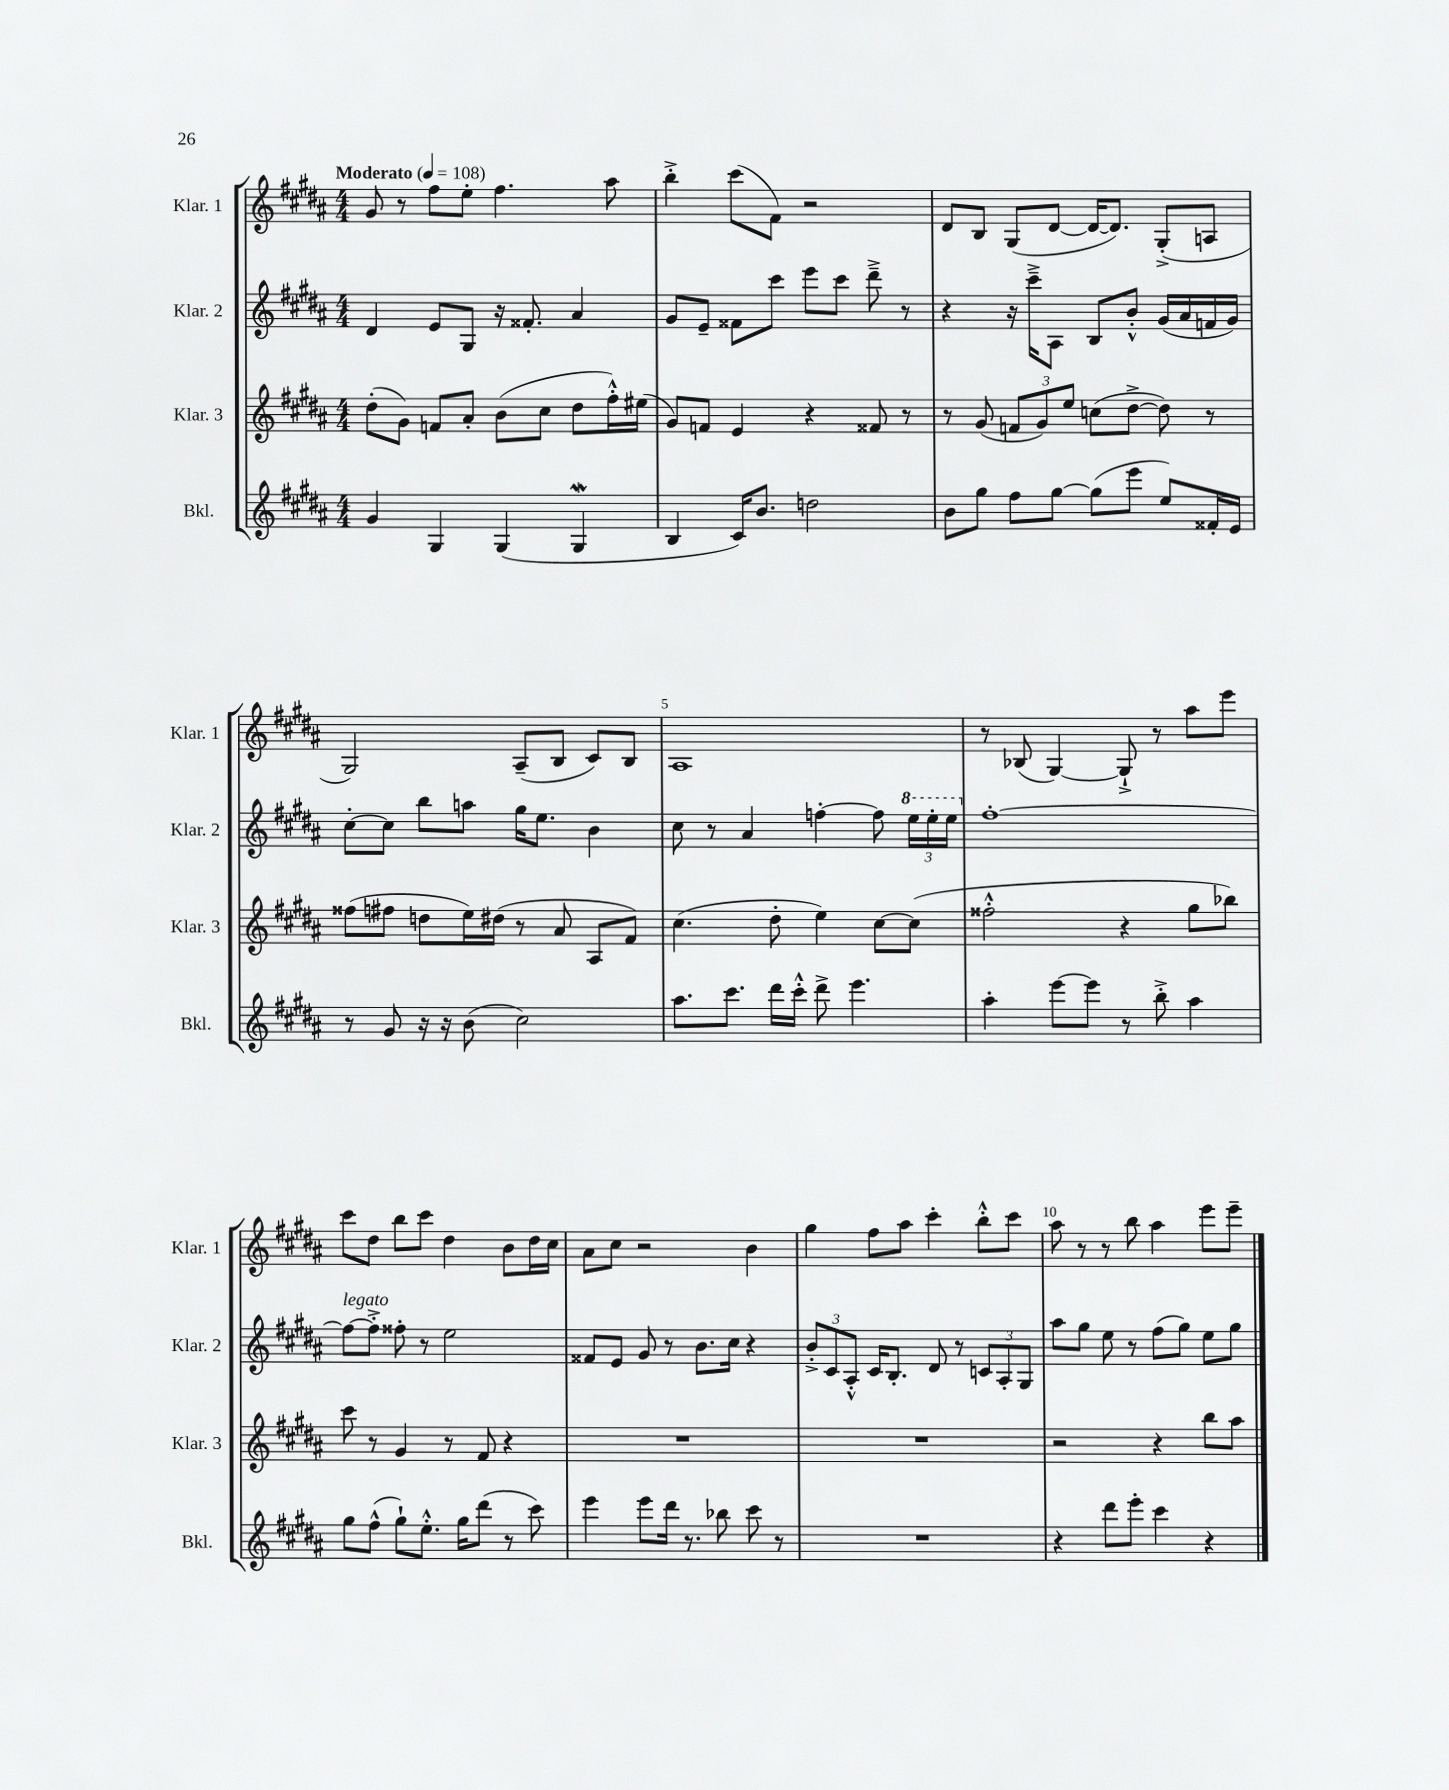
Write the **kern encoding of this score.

**kern	**kern	**kern	**kern
*part4	*part3	*part2	*part1
*staff4	*staff3	*staff2	*staff1
*I"Bkl.	*I"Klar. 3	*I"Klar. 2	*I"Klar. 1
*I'Bkl.	*I'Klar. 3	*I'Klar. 2	*I'Klar. 1
*clefG2	*clefG2	*clefG2	*clefG2
*k[f#c#g#d#a#]	*k[f#c#g#d#a#]	*k[f#c#g#d#a#]	*k[f#c#g#d#a#]
*M4/4	*M4/4	*M4/4	*M4/4
*MM108	*MM108	*MM108	*MM108
=1	=1	=1	=1
!	!	!	!LO:TX:a:B:t=Moderato
4g#/	(8dd#'\L	4d#/	8g#/
.	8g#\J)	.	8r
4G#/	8fn/L	8e/L	8ff#\L
.	8a#'/J	8G#/J	8ee'\J
(4G#/	(8b\L	16r	4.ff#\
.	.	8.f##X'/	.
.	8cc#\J	.	.
4G#W/	8dd#\L	4a#/	.
.	16ff#'^^\L)	.	8aa#\
.	(16ee#X\JJ	.	.
=2	=2	=2	=2
4B/	8g#/L)	8g#/L	4bb'^\
.	8fn/J	8e~/J	.
16c#/KL)	4e/	8f##X\L	(8ccc#\L
8.b/J	.	.	.
.	.	8ccc#\J	8f#\J)
2ddn\	4r	8eee\L	2r
.	.	8ccc#\J	.
.	8f##X/	8ddd#~^\	.
.	8r	8r	.
=3	=3	=3	=3
8b\L	8r	4r	8d#/L
8gg#\J	(8g#/	.	8B/J
8ff#\L	12fn/L	16r	(8G#/L
.	.	16ccc#~^\KL	.
.	12g#/)	.	.
[8gg#\J	.	8A#\J	[8d#/J
.	12ee/J	.	.
(8gg#\L]	(8ccn\L	8B/L	16d#/KL_
.	.	.	8.d#/J])
8eee\J	[8dd#^\J	8b'^^/J	.
8ee/L)	8dd#\])	(16g#/LL	(8G#'^/L
.	.	16a#/	.
16f##X'/L	8r	16fn/	8An/J
16e/JJ	.	16g#/JJ)	.
!!LO:LB:g=z
=4	=4	=4	=4
8r	(8ff##X\L	[8cc#'\L	2G#/)
8g#/	8ff#X\J	8cc#\J]	.
16r	8ddn\L	8bb\L	.
16r	.	.	.
(8b\	16ee\L)	8aan\J	.
.	(16dd#X\JJ	.	.
2cc#\)	8r	16gg#\KL	(8A#~/L
.	.	8.ee\J	.
.	8a#/	.	8B/J
.	8A#/L	4b\	8c#/L)
.	8f#/J)	.	8B/J
=5	=5	=5	=5
8.aa#\L	(4.cc#\	8cc#\	1A#
.	.	8r	.
8.ccc#\J	.	.	.
.	.	4a#/	.
16ddd#\LL	8dd#'\	.	.
16ccc#'^^\JJ	.	.	.
8ddd#^\	4ee\)	[4ffn'\	.
4.eee\	.	.	.
.	[8cc#\L	8ff\]	.
*	*	*8va	*
.	(8cc#\J]	24eee\LL	.
.	.	24eee'\	.
.	.	24eee\JJ	.
=6	=6	=6	=6
*	*	*X8va	*
4aa#'\	2ff##X'^^\	[1ff#'	8r
.	.	.	(8B-X/
[8eee\L	.	.	[4G#/)
8eee\J]	.	.	.
8r	4r	.	8G#`^/]
8bb'^\	.	.	8r
4aa#\	8gg#\L	.	8aa#\L
.	8bb-X\J)	.	8eee\J
!!LO:LB:g=z
=7	=7	=7	=7
!	!	!LO:TX:a:i:t=legato	!
8gg#\L	8ccc#\	8ff#\L_	8ccc#\L
(8ff#^^\J	8r	8ff#'^\J]	8dd#\J
8gg#`\L)	4g#/	8ff##X'\	8bb\L
8.ee'^^\J	.	8r	8ccc#\J
.	8r	2ee\	4dd#\
16gg#\KL	.	.	.
(8ddd#\J	8f#/	.	.
8r	4r	.	8b\L
8ccc#\)	.	.	16dd#\L
.	.	.	16cc#\JJ
=8	=8	=8	=8
4eee\	1r	8f##X/L	8a#\L
.	.	8e/J	8cc#\J
8eee\L	.	8g#/	2r
16ddd#\Jk	.	8r	.
8.r	.	.	.
.	.	8.b\L	.
8bb-X\	.	.	.
.	.	16cc#\Jk	.
8ccc#\	.	4r	4b\
8r	.	.	.
=9	=9	=9	=9
1r	1r	12b'^/L	4gg#\
.	.	12c#/	.
.	.	12A#'^^/J	.
.	.	16c#/KL	8ff#\L
.	.	8.B'/J	.
.	.	.	8aa#\J
.	.	8d#/	4ccc#'\
.	.	8r	.
.	.	12cn/L	8bb'^^\L
.	.	12A#'/	.
.	.	.	8ccc#\J
.	.	12G#/J	.
=10	=10	=10	=10
4r	2r	8aa#\L	8aa#\
.	.	8gg#\J	8r
8ddd#\L	.	8ee\	8r
8eee'\J	.	8r	8bb\
4ccc#\	4r	(8ff#\L	4aa#\
.	.	8gg#\J)	.
4r	8bb\L	8ee\L	8eee\L
.	8aa#\J	8gg#\J	8eee~\J
==	==	==	==
*-	*-	*-	*-
